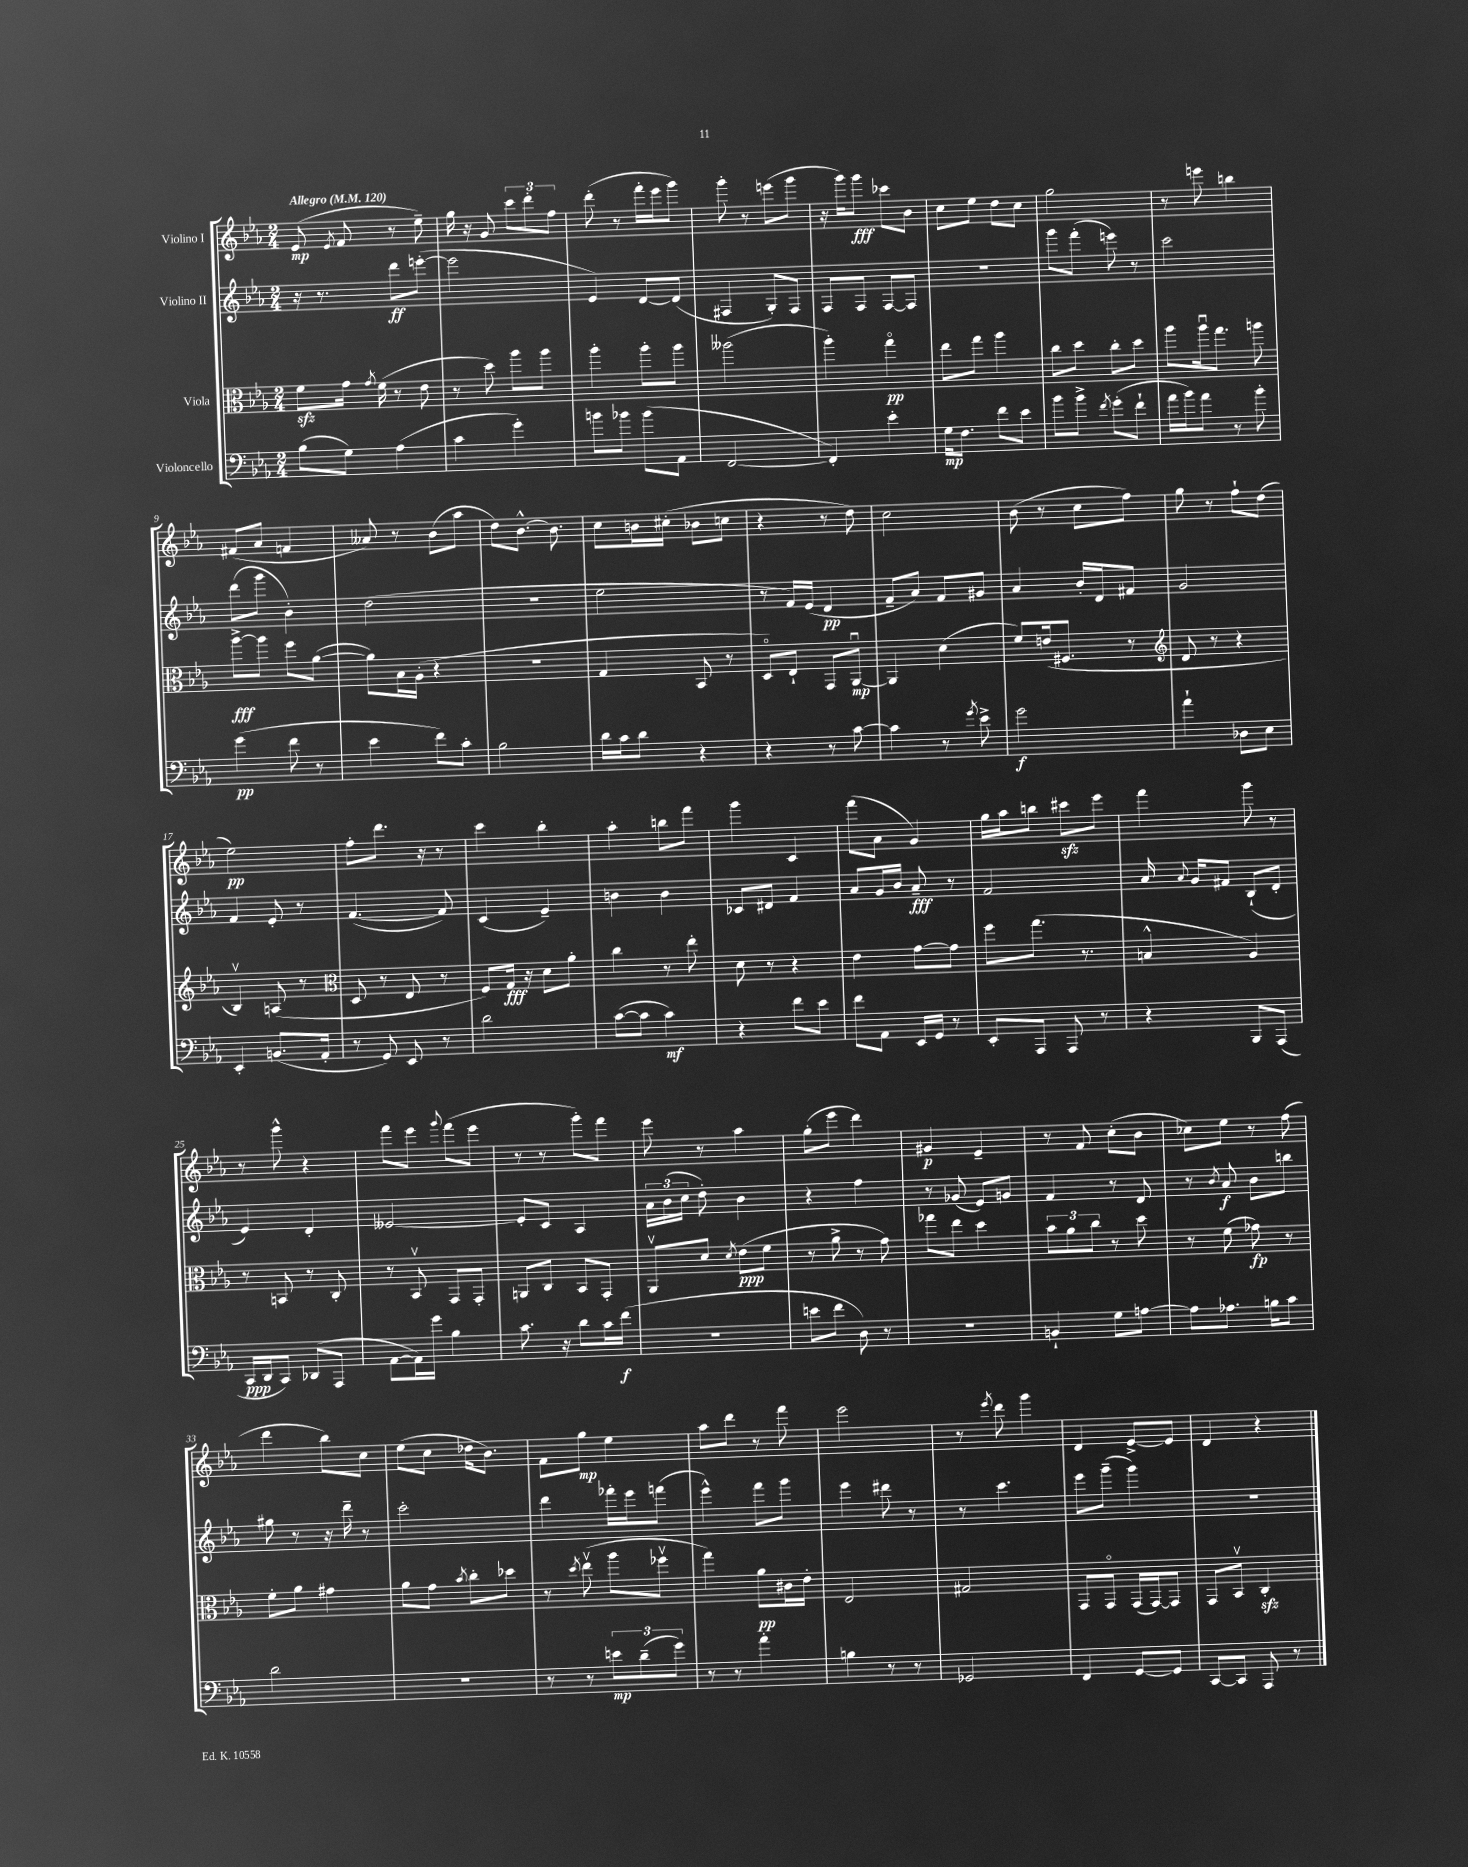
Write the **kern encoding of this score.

**kern	**kern	**kern	**kern
*staff4	*staff3	*staff2	*staff1
*clefF4	*clefC3	*clefG2	*clefG2
*k[b-e-a-]	*k[b-e-a-]	*k[b-e-a-]	*k[b-e-a-]
*M2/4	*M2/4	*M2/4	*M2/4
*MM120	*MM120	*MM120	*MM120
(8B-	8f	16r	(8e-
.	.	8.r	.
.	.	.	8qe-
8G)	16g	.	8f
.	8qg	.	.
.	(16f	.	.
(4A-	8r	8ddd	8r
.	8e-	([8eee'	8ee-~)
=	=	=	=
4c	8r	2eee]	16gg
.	.	.	16r
.	8dd)	.	8g
4g')	8aa-	.	12ccc
.	.	.	12ddd'
.	8aa-	.	.
.	.	.	12ff
=	=	=	=
8b	4aa-'	4e-)	(8ddd'
8b-	.	.	8r
(8b-	8aa-'	[8d	16fff'
.	.	.	16eee-
8AA-	8aa-	(8d]	8ggg)
=	=	=	=
[2FF	(2aa--	4F#	8ggg'
.	.	.	8r
.	.	8G')	(8eee
.	.	8F#	8ggg
=	=	=	=
4FF'])	4aa-')	8F	16r
.	.	.	16ggg)
.	.	8F	8ggg
4e-'	4ggo	[8F	8ccc-
.	.	8F]	8b-
=	=	=	=
16G	8ee-	2r	8cc
8.F	.	.	.
.	8gg	.	8ee-
8f	4aa-	.	8dd
8e-	.	.	8cc
=	=	=	=
8b-	8cc	8ggg	2gg
8b-^	8dd	(8fff'	.
8qf	.	.	.
(8g'	8cc'	8eee)	.
8f`	8dd	8r	.
=	=	=	=
16a-	8aa-	2ccc	8r
16b-)	.	.	.
8a-	16aa-u	.	8eee
.	8.gg	.	.
8r	.	.	4bb
8b-'	8aa	.	.
=	=	=	=
(4g	[8aa-^	(8ddd	(8f#
.	8aa-]	8ggg	8a-
8f	8ff	4b-')	4f
8r	([8a-	.	.
=	=	=	=
4e-	8a-])	(2dd	8a--)
.	16B-	.	8r
.	(16A-'	.	.
8f)	4r	.	(8b-
8c'	.	.	8aa-
=	=	=	=
2B-	2r	2r	8dd)
.	.	.	[8.b-^^
.	.	.	8.b-]
=	=	=	=
16d	4G	2ee-	8cc
16c	.	.	.
8d	.	.	16b
.	.	.	(16cc#'
4r	8BB-	.	8b-
.	8r	.	8cc
=	=	=	=
4r	8Do)	8r	4r
.	8E-`	16f)	.
.	.	(16e-	.
8r	8GG	4d	8r
[8c	[8AA-u	.	8dd)
=	=	=	=
4c]	4AA-]	8f~	2cc
.	.	8a-)	.
8r	(4d	8f	.
8qg	.	.	.
8e-^	.	8g#	.
=	=	=	=
2g	8f)	4a-	(8b-
.	(16e	.	8r
.	8.F#	.	.
.	.	16b-'	8cc
.	.	16d	.
.	8r	8f#	8ff)
=	=	=	=
*	*clefG2	*	*
4a-`	8d	2g	8gg
.	8r	.	8r
8D-	4r	.	8ff`
8E-	.	.	(8dd
=	=	=	=
4EE-'	4B-v)	4f	2ee-)
(8.BB	(8A	8e-'	.
.	8r	8r	.
16AA-'	.	.	.
=	=	=	=
*	*clefC3	*	*
8r	8D	([4.f	8ff'
8GG)	8r	.	8.ddd
8EE-	8E-	.	.
.	.	.	16r
8r	8r	8f])	8r
=	=	=	=
2d	8F)	(4c	4ccc
.	16G	.	.
.	16r	.	.
.	8d	4e-~)	4bb-'
.	8a-'	.	.
=	=	=	=
([8c	4cc	4b	4aa-'
8c]	.	.	.
4c)	8r	4b	8bb
.	8ee-'	.	8fff
=	=	=	=
4r	8d	8c-	4ggg
.	8r	8d#	.
8f	4r	4f	4c
8e-	.	.	.
=	=	=	=
8f	4e-	8a-	(8fff
8AA-	.	16g	8a-
.	.	16b-	.
16EE-	[8g	8a-~	4g)
16GG	.	.	.
8r	8g]	8r	.
=	=	=	=
8EE-'	8ff	2f	16gg
.	.	.	16aa-
8AAA-	(8.gg	.	8bb
8AAA-	.	.	8ccc#
.	8.r	.	.
8r	.	.	8eee-
=	=	=	=
4r	4B^^	16a-	4fff
.	.	8qqa-	.
.	.	16g	.
.	.	8f#	.
8BBB-	4A-)	(8B-`	8ggg
(8AAA-	.	8d'	8r
=	=	=	=
16CC	8r	4e-)	8r
16DD	.	.	.
8CC)	8BB	.	8ggg^^
(8DD-	8r	4d'	4r
8AAA-	8C'	.	.
=	=	=	=
[8AA-	8r	[2e--	8fff
16AA-])	8BB-v	.	8eee-
16g	.	.	.
.	.	.	8qqggg
4B-	8GG	.	(8fff
.	8GG'	.	8eee-
=	=	=	=
8.c	8AA	8e--']	8r
.	8C	8c	8r
16r	.	.	.
8d	8BB-	4A-	8ggg')
16c	8GG'	.	8fff
(16f	.	.	.
=	=	=	=
2r	8AA-v	24a-	8eee-
.	.	(24b-	.
.	.	24cc	.
.	8d	8dd')	8r
.	8qd	.	.
.	(8e-	4b-	4aa-
.	8f	.	.
=	=	=	=
8e	8r	4r	(8gg'
8f	8a-^	.	8eee-
8D)	8r	4ff	4ddd)
8r	8g)	.	.
=	=	=	=
2r	8gg-	8r	4g#
.	8ee-	(8g-	.
.	4dd	8e-)	4e-~
.	.	8g	.
=	=	=	=
4BB`	12b-	4f	8r
.	12a-	.	.
.	.	.	8f
.	12cc	.	.
8G	8r	8r	(8cc'
[8A	8dd	8d	8b-
=	=	=	=
8A]	8r	8r	8cc-)
.	.	8qb-	.
8.A-	(8f	8a-	8ee-
.	8g-)	8b-	8r
16B	.	.	.
8c	8r	8bb	(8ff
=	=	=	=
2d	8f'	8gg#	4ddd
.	8a-	8r	.
.	4g#	16r	8bb-)
.	.	16ddd~	.
.	.	8r	8cc
=	=	=	=
2r	8a-	2ccc'	(8ee-
.	8g	.	8cc
.	8qb-	.	.
.	8cc'	.	16dd-
.	.	.	8.b-)
.	8dd-	.	.
=	=	=	=
8r	8r	4ddd	8f
.	8qdd	.	.
8r	(8ee-v	.	8gg
12e	8aa-	16fff-'	4ee-
.	.	16eee-	.
(12d~	.	.	.
.	8ff-v	(8fff	.
12g)	.	.	.
=	=	=	=
8r	4gg)	4eee-^^)	8aa-
8r	.	.	8ddd
4a-'	8a-	8fff	8r
.	16c#	8ggg	8fff
.	16e-'	.	.
=	=	=	=
4B	2E-	4eee-	2eee-
8r	.	8ddd#	.
8r	.	8r	.
=	=	=	=
2GG-	2G#	8r	8r
.	.	.	8qeee-
.	.	4.ccc	8ddd
.	.	.	4ggg
=	=	=	=
4FF	8GG	8eee-	4d
.	8GGo	(8ggg~	.
[8GG	(16GG	4ggg)	[8e-^
.	[16GG)	.	.
8GG]	8GG]	.	8e-]
=	=	=	=
[8CC	8GG	2r	4d
8CC]	8BB-v	.	.
8AAA-	4C'	.	4r
8r	.	.	.
==	==	==	==
*-	*-	*-	*-
